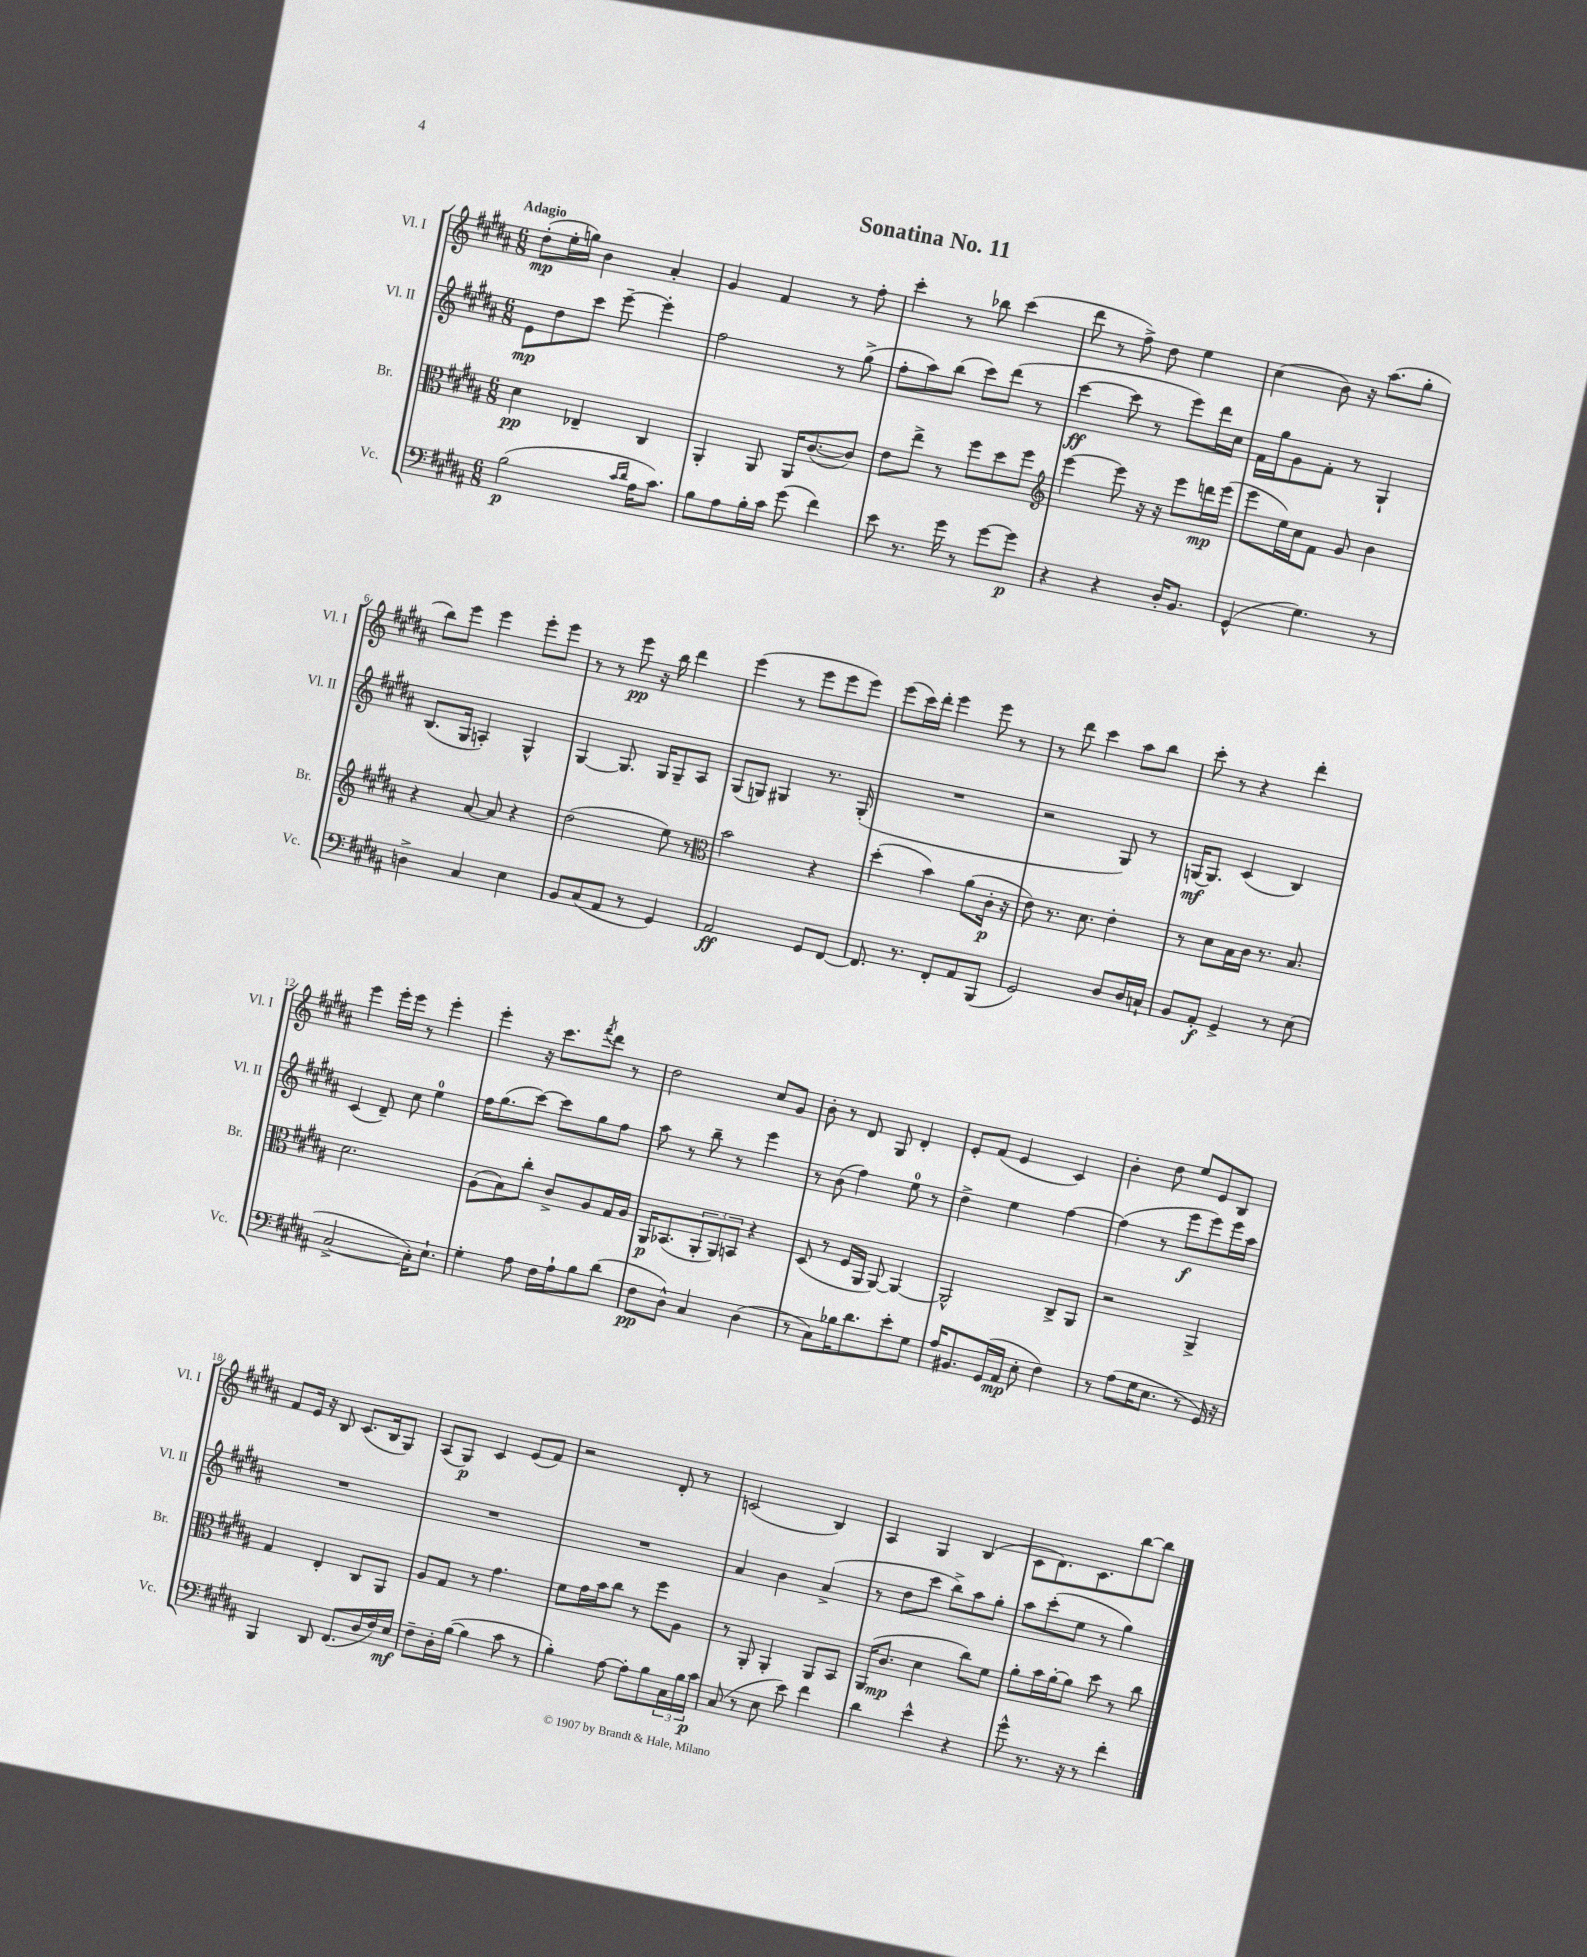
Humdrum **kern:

**kern	**dynam	**kern	**dynam	**kern	**dynam	**kern	**dynam
*part4	*part4	*part3	*part3	*part2	*part2	*part1	*part1
*staff4	*staff4	*staff3	*staff3	*staff2	*staff2	*staff1	*staff1
*I"Vc.	*	*I"Br.	*	*I"Vl. II	*	*I"Vl. I	*
*I'Vc.	*	*I'Br.	*	*I'Vl. II	*	*I'Vl. I	*
*clefF4	*	*clefC3	*	*clefG2	*	*clefG2	*
*k[f#c#g#d#a#]	*	*k[f#c#g#d#a#]	*	*k[f#c#g#d#a#]	*	*k[f#c#g#d#a#]	*
*M6/8	*	*M6/8	*	*M6/8	*	*M6/8	*
=1	=1	=1	=1	=1	=1	=1	=1
!	!	!	!	!	!	!LO:TX:a:B:t=Adagio	!
(2B\	p	4d#\	pp	8e\L	mp	(8dd#'\L	mp
.	.	.	.	8dd#\	.	16ee'\L	.
.	.	.	.	.	.	16ggn\JJ)	.
.	.	4E-X~/	.	8ccc#\J	.	4b\	.
.	.	.	.	[8eee~\	.	.	.
16qqc#/LL	.	.	.	.	.	.	.
16qqd#/JJ	.	.	.	.	.	.	.
16A#\KL	.	4C#/	.	4eee'\]	.	4a#'/	.
8.c#\J)	.	.	.	.	.	.	.
=2	=2	=2	=2	=2	=2	=2	=2
8B\L	.	4AA#'/	.	2ff#\	.	4g#/	.
8A#\	.	.	.	.	.	.	.
16B'\L	.	8AA#/	.	.	.	4f#/	.
16c#\JJ	.	.	.	.	.	.	.
(8g#\	.	16AA#/KL	.	.	.	.	.
.	.	([8.c#/	.	.	.	.	.
4f#\)	.	.	.	8r	.	8r	.
.	.	8c#/J])	.	(8gg#^\	.	8ff#'\	.
=3	=3	=3	=3	=3	=3	=3	=3
8e\	.	8e\L	.	8ff#'\L	.	4ccc#'\	.
8.r	.	8ee^\J	.	8aa#\)	.	.	.
.	.	8r	.	(8bb\J	.	8r	.
16g#\	.	.	.	.	.	.	.
8r	.	8ff#\L	.	8ccc#\L)	.	8bb-X\	.
[8g#\L	.	8dd#\	.	(8ddd#\J	.	(4ccc#\	.
8g#\J]	p	8ff#\J	.	8r	.	.	.
=4	=4	=4	=4	=4	=4	=4	=4
*	*	*clefG2	*	*	*	*	*
4r	.	[4eee\	.	[4ccc#\	ff	8ddd#\	.
.	.	.	.	.	.	8r	.
4r	.	8eee\]	.	8ccc#\]	.	8ff#^\)	.
.	.	16r	.	8r	.	8dd#\	.
.	.	16r	.	.	.	.	.
16D#'/KL	.	8eee\L	.	8eee\L)	.	4ee\	.
8.BB/J	.	.	.	.	.	.	.
.	.	16dddn\L	mp	16ddd#\L	.	.	.
.	.	(16eee\JJ	.	16cc#\JJ	.	.	.
=5	=5	=5	=5	=5	=5	=5	=5
(4GG#^^/	.	8eee\L	.	16f#\LL	.	(4cc#\	.
.	.	.	.	16gg#\J	.	.	.
.	.	16ee\L)	.	8g#\	.	.	.
.	.	16cc#\J	.	.	.	.	.
4.G#\)	.	8f#\J	.	8f#'\J	.	8b\)	.
.	.	8g#/	.	8r	.	16r	.
.	.	.	.	.	.	(8.aa#\L	.
.	.	4b\	.	4G#`/	.	.	.
8r	.	.	.	.	.	8gg#'\J	.
!!LO:LB:g=z
=6	=6	=6	=6	=6	=6	=6	=6
4Dn^\	.	4r	.	(8.B/L	.	8bb\L)	.
.	.	.	.	.	.	8eee\J	.
.	.	.	.	16G#/Jk	.	.	.
4C#/	.	[8a#/	.	4An'/)	.	4eee\	.
.	.	8a#/]	.	.	.	.	.
4E\	.	4r	.	4G#^^/	.	8eee'\L	.
.	.	.	.	.	.	8eee\J	.
=7	=7	=7	=7	=7	=7	=7	=7
8BB/L	.	(2dd#\	.	[4G#/	.	8r	.
(8C#/	.	.	.	.	.	8r	.
8AA#/J	.	.	.	8.G#/]	.	8eee\	pp
8r	.	.	.	.	.	16r	.
.	.	.	.	16G#/KL	.	16bb\	.
4GG#/)	.	8ee\)	.	8G#~/	.	4ddd#\	.
.	.	8r	.	8A#/J	.	.	.
=8	=8	=8	=8	=8	=8	=8	=8
*	*	*clefC3	*	*	*	*	*
2AA#/	ff	2b\	.	(8G#/L	.	(4eee\	.
.	.	.	.	8Gn/J)	.	.	.
.	.	.	.	4G#X/	.	8r	.
.	.	.	.	.	.	8eee\L	.
8GG#/L	.	4r	.	8.r	.	8eee\	.
[8FF#/J	.	.	.	.	.	8eee\J)	.
.	.	.	.	(16G#'/	.	.	.
=9	=9	=9	=9	=9	=9	=9	=9
8.FF#/]	.	(4dd#'\	.	2.r	.	(8eee\L	.
.	.	.	.	.	.	16ccc#\L)	.
8.r	.	.	.	.	.	16ddd#'\JJ	.
.	.	4b\)	.	.	.	4eee\	.
8FF#'/L	.	.	.	.	.	.	.
8AA#/	.	(8a#\L	.	.	.	8eee\	.
(8BBB/J	.	16c#'\Jk	p	.	.	8r	.
.	.	16r	.	.	.	.	.
=10	=10	=10	=10	=10	=10	=10	=10
2GG#/)	.	8e\)	.	2r	.	8r	.
.	.	8.r	.	.	.	8ddd#\	.
.	.	.	.	.	.	4ccc#\	.
.	.	8.d#\	.	.	.	.	.
8D#/L	.	4e'\	.	8G#/)	.	8aa#\L	.
16D#/L	.	.	.	8r	.	8bb\J	.
16Cn`/JJ	.	.	.	.	.	.	.
=11	=11	=11	=11	=11	=11	=11	=11
8BB/L	.	8r	.	[16Gn/KL	mf	8ccc#'\	.
.	.	.	.	8.G/J]	.	.	.
8AA#'/J	f	8d#\L	.	.	.	8r	.
4GG#^/	.	16B\L	.	(4c#/	.	4r	.
.	.	16c#\JJ	.	.	.	.	.
.	.	8.r	.	.	.	.	.
8r	.	.	.	4B/)	.	4ddd#'\	.
.	.	8.B/	.	.	.	.	.
(8E\	.	.	.	.	.	.	.
!!LO:LB:g=z
=12	=12	=12	=12	=12	=12	=12	=12
[2C#^/	.	2.d#\	.	(4c#/	.	4eee\	.
.	.	.	.	8d#~/)	.	16eee'\LL	.
.	.	.	.	.	.	16eee\JJ	.
.	.	.	.	8cc#\	.	8r	.
16C#'\KL])	.	.	.	4ee\	.	4eee'\	.
8.E`\J	.	.	.	.	.	.	.
=13	=13	=13	=13	=13	=13	=13	=13
4G#'\	.	(8A#\L	.	16ff#\KL	.	4eee'\	.
.	.	.	.	(8.gg#\	.	.	.
.	.	8B\)	.	.	.	.	.
8A#\	.	8cc#'\J	.	[8ccc#\J)	.	16r	.
.	.	.	.	.	.	8.ccc#\L	.
16F#\LL	.	8c#^/L	.	8ccc#\L]	.	.	.
16A#`\J	.	.	.	.	.	.	.
.	.	.	.	.	.	8qfff#/	.
8B\	.	8A#/	.	8gg#\	.	8ddd#\J	.
(8d#\J	.	16G#/L	.	8ff#\J	.	8r	.
.	.	16A#/JJ	.	.	.	.	.
=14	=14	=14	=14	=14	=14	=14	=14
8F#\L	pp	16AA#/KL	p	8aa#\	.	2dd#\	.
.	.	(8.BB-X/	.	.	.	.	.
8D#^^\J)	.	.	.	8r	.	.	.
4C#/	.	12AA#'/	.	8bb~\	.	.	.
.	.	12AA#/)	.	.	.	.	.
.	.	.	.	8r	.	.	.
.	.	12BBn/J	.	.	.	.	.
(4D#\	.	4r	.	4eee\	.	8cc#/L	.
.	.	.	.	.	.	8g#/J	.
=15	=15	=15	=15	=15	=15	=15	=15
8r	.	(8D#/	.	8r	.	8b'\	.
8C#\L)	.	8r	.	(8b\	.	8r	.
16B-X\K	.	16F#/LL	.	4ff#\)	.	8d#/	.
8.d#\	.	16AA#/JJ	.	.	.	.	.
.	.	[8AA#/)	.	.	.	8G#/	.
8e'\	.	4AA#/_	.	8ee\	.	4d#'/	.
8G#\J	.	.	.	8r	.	.	.
=16	=16	=16	=16	=16	=16	=16	=16
16A#/KL	.	2AA#^^/]	.	4dd#^\	.	8e'/L	.
8.BB#X/	.	.	.	.	.	.	.
.	.	.	.	.	.	(8f#/J	.
(16GG#/L	.	.	.	4ee\	.	4e/	.
16AA#/JJ	mp	.	.	.	.	.	.
8E'\	.	.	.	.	.	.	.
4F#\)	.	8C#^/L	.	[4ff#\	.	4c#/)	.
.	.	8AA#/J	.	.	.	.	.
=17	=17	=17	=17	=17	=17	=17	=17
8r	.	2r	.	(4ff#\]	.	4b'\	.
(8A#\L	.	.	.	.	.	.	.
16G#\K	.	.	.	8r	.	8dd#\	.
8.E\J	.	.	.	.	.	.	.
.	.	.	.	8eee\L	f	8ee/L	.
8r	.	4AA#^/	.	8eee\)	.	8e/	.
16GG#/)	.	.	.	16eee\L	.	8B/J	.
16r	.	.	.	16aa#\JJ	.	.	.
!!LO:LB:g=z
=18	=18	=18	=18	=18	=18	=18	=18
4BBB/	.	4G#/	.	2.r	.	8f#/L	.
.	.	.	.	.	.	16e/Jk	.
.	.	.	.	.	.	16r	.
8DD#/	.	4E'/	.	.	.	8B/	.
(8.FF#/L	.	.	.	.	.	(8.c#/L	.
.	.	8C#/L	.	.	.	.	.
16D#/L	.	.	.	.	.	16B/k	.
16F#/)	.	8AA#/J	.	.	.	8G#/J)	.
16E/JJ	mf	.	.	.	.	.	.
=19	=19	=19	=19	=19	=19	=19	=19
8F#~\L	.	8A#/L	.	2.r	.	(8A#/L	.
16D#'\L	.	8G#/J	.	.	.	8G#/J)	p
([16B\JJ	.	.	.	.	.	.	.
4B\]	.	8r	.	.	.	4c#/	.
.	.	4.g#\	.	.	.	.	.
8c#\	.	.	.	.	.	(8e/L	.
8r	.	.	.	.	.	8f#/J)	.
=20	=20	=20	=20	=20	=20	=20	=20
4B'\)	.	8f#\L	.	2.r	.	2r	.
.	.	16g#\L	.	.	.	.	.
.	.	16b\J	.	.	.	.	.
[8A#\	.	8cc#\J	.	.	.	.	.
8A#'\L]	.	8r	.	.	.	.	.
8B\	.	8ff#\L	.	.	.	8d#'/	.
24C#\L	.	8A#\J	.	.	.	8r	.
24B\	.	.	.	.	.	.	.
24c#\JJ	p	.	.	.	.	.	.
=21	=21	=21	=21	=21	=21	=21	=21
(8C#/	.	8r	.	4a#/	.	(2cn/	.
8r	.	8AA#'/	.	.	.	.	.
8E\	.	4AA#'/	.	4b\	.	.	.
8e\)	.	.	.	.	.	.	.
4f#\	.	8AA#/L	.	(4a#^/	.	4B/)	.
.	.	8BB/J	.	.	.	.	.
=22	=22	=22	=22	=22	=22	=22	=22
4d#\	.	(16AA#/KL	.	8r	.	4A#/	.
.	.	8.c#/J	mp	.	.	.	.
.	.	.	.	8dd#\L	.	.	.
4e^^\	.	4d#\	.	8ccc#\J	.	4G#/	.
.	.	.	.	8bb^\L)	.	.	.
4r	.	8cc#\L)	.	8aa#\	.	(4B/	.
.	.	8f#\J	.	8gg#'\J	.	.	.
=23	=23	=23	=23	=23	=23	=23	=23
8g#^^\	.	8a#'\L	.	8aa#\L	.	8c#\L	.
8.r	.	16b\L	.	(8ccc#'\	.	8.d#\)	.
.	.	[16a#'\J	.	.	.	.	.
.	.	8a#\J]	.	8ee\J	.	.	.
16r	.	.	.	.	.	8.c#\	.
8r	.	8dd#\	.	8r	.	.	.
4f#'\	.	8r	.	4gg#\)	.	[8bb\	.
.	.	8cc#\	.	.	.	8bb\J]	.
==	==	==	==	==	==	==	==
*-	*-	*-	*-	*-	*-	*-	*-
